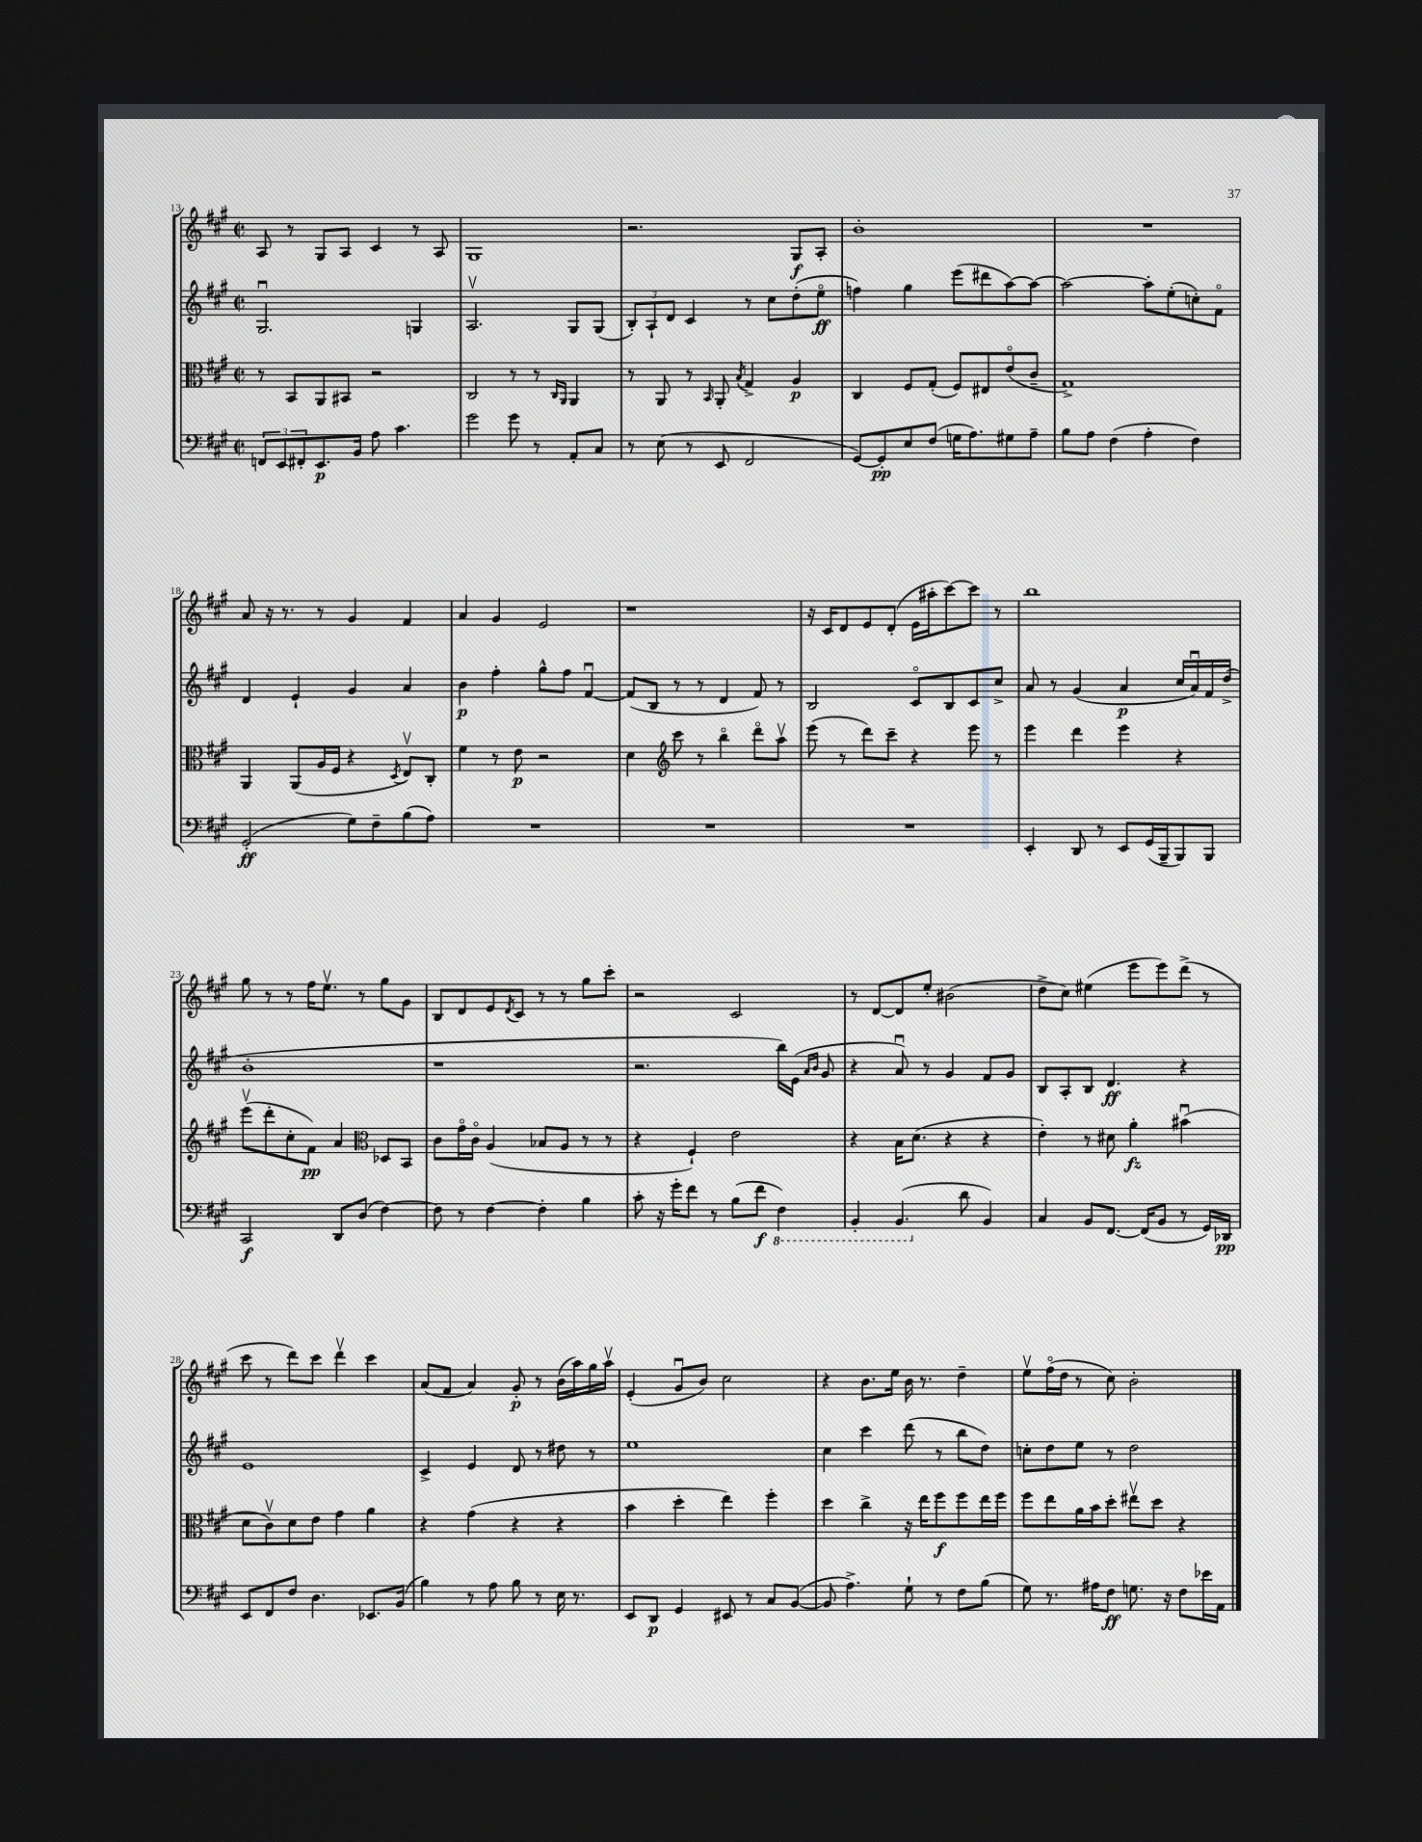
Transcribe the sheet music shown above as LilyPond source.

<<
\new StaffGroup <<
\new Staff = "s0" {
    \clef treble \key a \major \defaultTimeSignature \time 2/2
    a8 r8 gis8 a8 cis'4 r8 a8 |
    gis1 |
    r2. gis8\f a8-. |
    b'1-. |
    R1 |
    a'8 r16 r8. r8 gis'4 fis'4 |
    a'4 gis'4 e'2 |
    r1 |
    r16 cis'16 d'8 e'8 d'8-.( e'16 ais''16-. cis'''8~) cis'''8 r8 |
    b''1 |
    gis''8 r8 r8 fis''16 e''8.\upbow r8 gis''8 gis'8 |
    b8 d'8 e'8 \acciaccatura { d'8 } cis'8 r8 r8 gis''8 cis'''8-. |
    r2 cis'2 |
    r8 d'8~ d'8 e''8-. bis'2( |
    d''8-> cis''8) eis''4( e'''8 e'''8) d'''8->( r8 |
    cis'''8 r8 d'''8) cis'''8 d'''4\upbow cis'''4 |
    a'8( fis'8 a'4) gis'8-.\p r8 b'16( a''16) gis''16 a''16\upbow |
    e'4-.( gis'8\downbow b'8) cis''2 |
    r4 b'8. e''16 b'16 r8. d''4-- |
    e''8\upbow fis''16\flageolet( d''16 r8 cis''8) b'2-. \bar "|." |
}
\new Staff = "s1" {
    \clef treble \key a \major \defaultTimeSignature \time 2/2
    gis2.\downbow g4 |
    a2.\upbow gis8 gis8( |
    \tuplet 3/2 { b8-.) a8-! d'8 } cis'4 r8 cis''8 d''8-.( e''8\flageolet\ff |
    f''4) gis''4 e'''8( dis'''8 a''8~) a''8~ |
    a''2~ a''8-. e''8-.( c''8-.) fis'8\flageolet |
    d'4 e'4-! gis'4 a'4 |
    b'4\p fis''4-. gis''8-^ fis''8 fis'4~\downbow |
    fis'8( b8 r8 r8 d'4 fis'8) r8 |
    b2 cis'8\flageolet b8 cis'8 cis''8-> |
    a'8 r8 gis'4( a'4\p cis''16 a'16\downbow) fis'16 d''16->( |
    b'1-. |
    r1 |
    r2. b''16) e'16( \grace { a'16 b'16 } gis'8 |
    r4 a'8\downbow) r8 gis'4 fis'8 gis'8 |
    b8 a8-. b8 d'4.\ff r4 |
    e'1 |
    cis'4-> e'4 d'8 r8 dis''8 r8 |
    e''1 |
    cis''4 cis'''4 d'''8( r8 b''8 d''8) |
    c''8-. d''8 e''8 r8 d''2 \bar "|." |
}
\new Staff = "s2" {
    \clef alto \key a \major \defaultTimeSignature \time 2/2
    r8 b,8 a,8 bis,8 r2 |
    cis2 r8 r8 \grace { cis16 a,16 } a,4 |
    r8 a,8 r8 \grace { b,16 } a,8-. \acciaccatura { b8 } gis4-> a4\p |
    cis4 fis8 gis8-.( fis8) eis8 e'8\flageolet( cis'8-- |
    gis1->) |
    a,4 a,8( a16 fis16 r4 \acciaccatura { d8 } e8\upbow) cis8-. |
    fis'4 r8 e'8\p r2 |
    d'4 \clef treble cis'''8 r8 b''4\flageolet d'''8\flageolet a''8\upbow |
    e'''8( r8 d'''8) cis'''8-- r4 e'''8 r8 |
    e'''4 d'''4 e'''4 r4 |
    e'''8\upbow( d'''8-. cis''8-. fis'8\pp) a'4 \clef alto des8 b,8 |
    cis'8 gis'16\flageolet cis'16\flageolet a4( bes8 a8 r8 r8 |
    r4 fis4-!) e'2 |
    r4 b16 d'8.( r4 r4 |
    e'4-.) r8 dis'8 a'4-.\fz bis'4\downbow( |
    d'8 cis'8\upbow) d'8 e'8 gis'4 a'4 |
    r4 gis'4( r4 r4 |
    b'4 d''4-. e''4) fis''4-. |
    d''4 cis''4-> r16 e''16 fis''8\f fis''8 e''16 fis''16 |
    fis''8 e''8 a'16 b'16 d''8-. eis''8\upbow d''8 r4 \bar "|." |
}
\new Staff = "s3" {
    \clef bass \key a \major \defaultTimeSignature \time 2/2
    \tuplet 3/2 { f,8 e,8 fis,8-. } e,8.\p b,16 a8 cis'4. |
    gis'2 gis'8 r8 a,8-. cis8 |
    r8 e8( r8 e,8 fis,2 |
    gis,8~) gis,8-.\pp e8 fis8( g16 a8.) gis8 a8-- |
    b8 a8 fis4( a4-. fis4) |
    gis,2-.\ff( gis8) fis8-- b8( a8) |
    R1 |
    R1 |
    R1 |
    e,4-. d,8 r8 e,8 gis,16( b,,16-- b,,8) b,,8 |
    cis,2\f d,8 d8( fis4~) |
    fis8 r8 fis4~ fis4-. b4 |
    cis'8-. r16 gis'16-. fis'8 r8 b8( fis'8\f \ottava #-1 fis,4) |
    b,,4-. b,,4.( \ottava #0 d'8 b,4) |
    cis4 b,8 fis,8.~ fis,16( b,8 r8 gis,16) des,16\pp |
    e,8 fis,8 fis8 d4. ees,8. b,16( |
    b4) r8 a8 b8 r8 e16 r8. |
    e,8 d,8\p gis,4 eis,8 r8 cis8 b,8~( |
    b,8 a4.->) gis8-! r8 fis8 b8( |
    gis8) r8. ais16 fis8\ff g8. r16 fis8 ees'16 a,16 \bar "|." |
}
>>
>>
\layout { \context { \Score currentBarNumber = #13 } }
